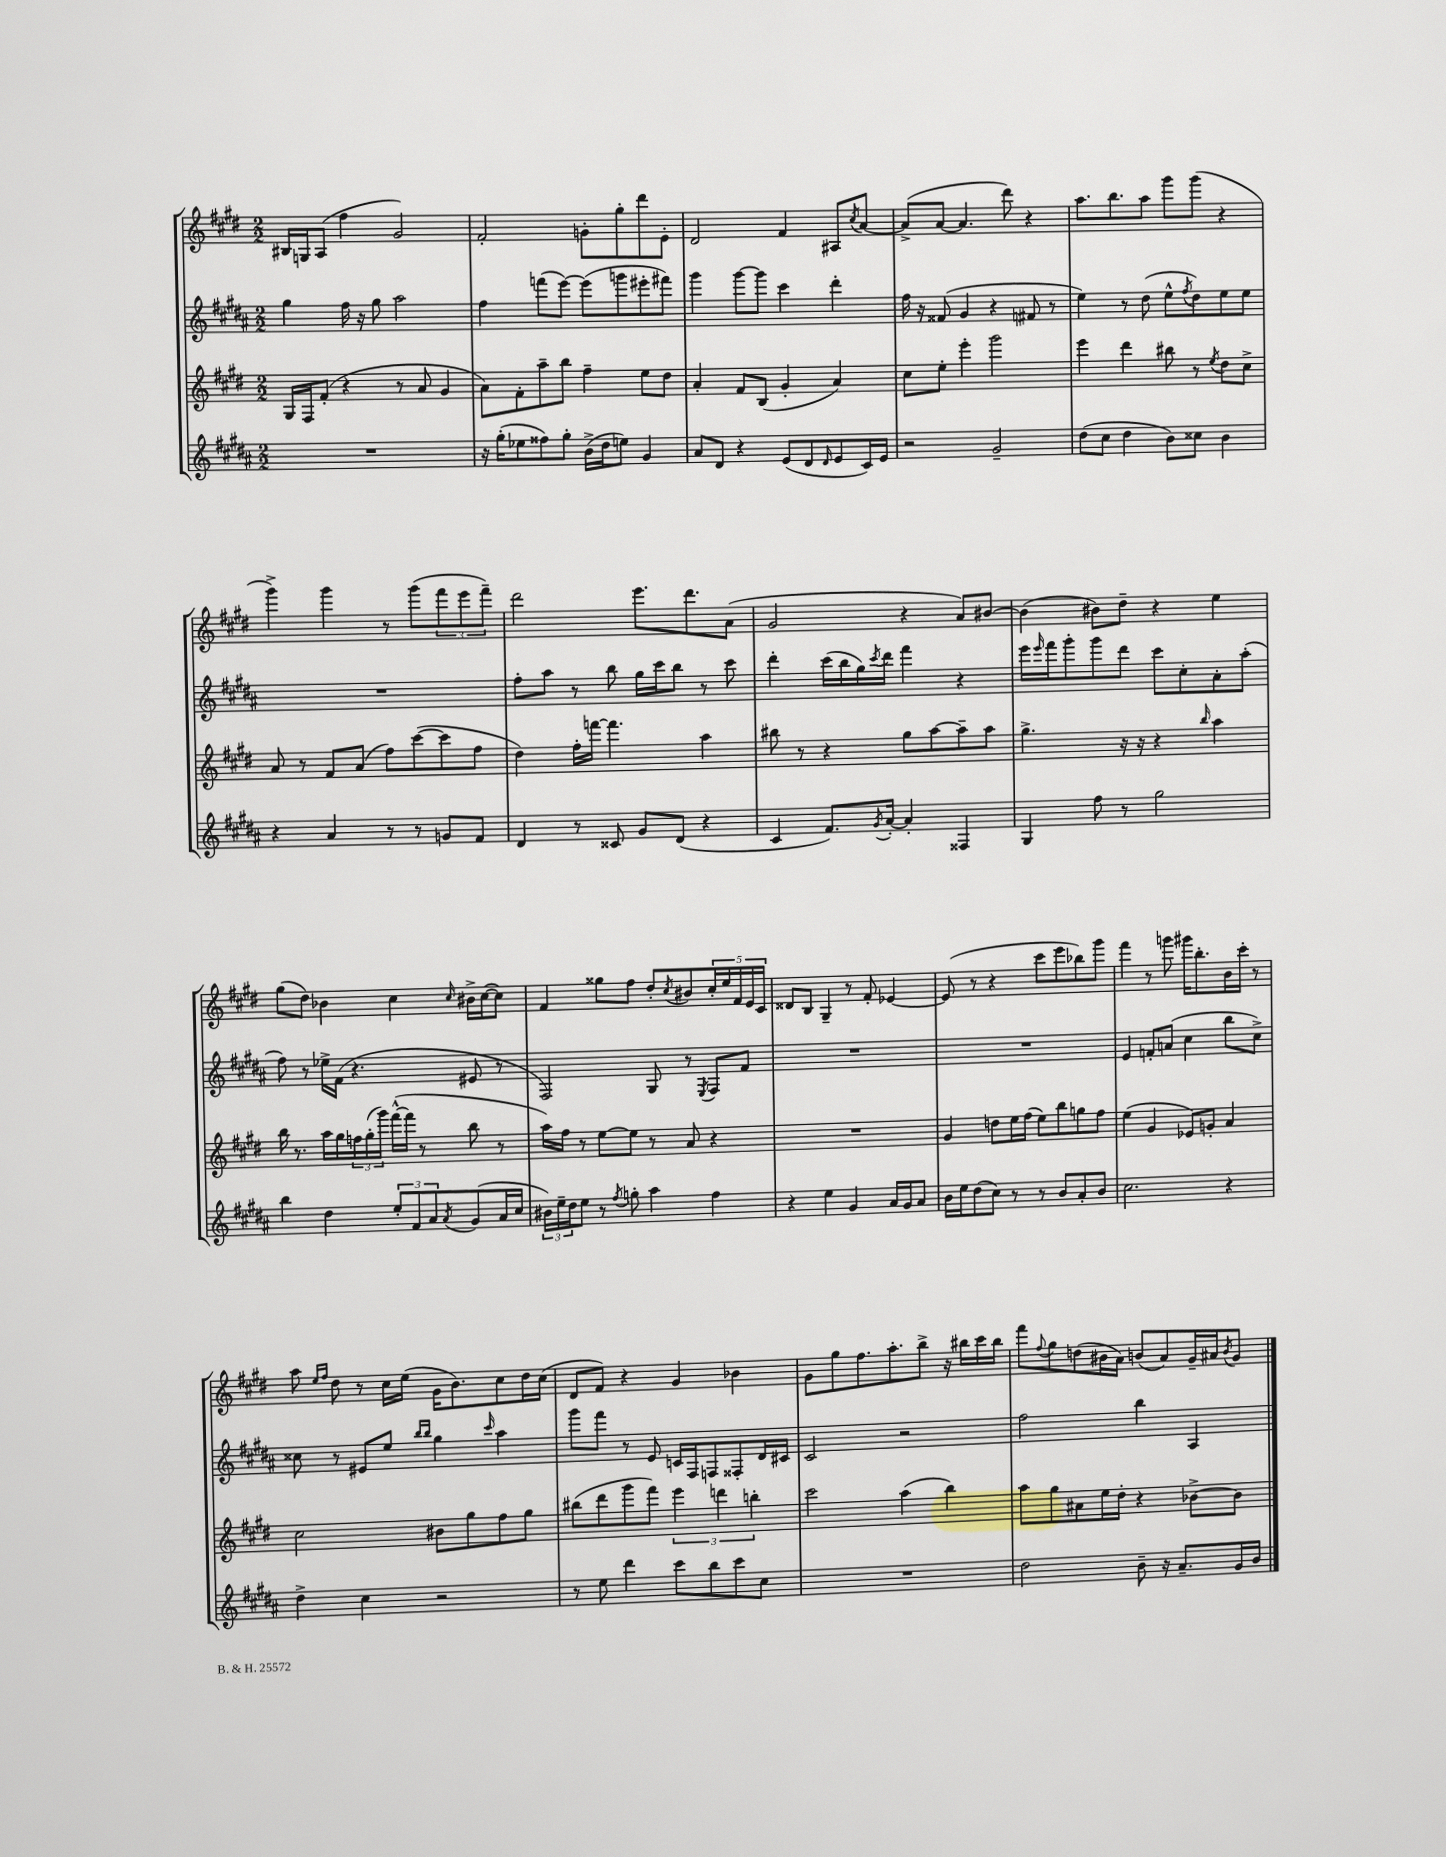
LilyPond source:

<<
\new StaffGroup <<
\new Staff = "s0" {
    \clef treble \key e \major \numericTimeSignature \time 2/2
    bis16 g16 a8( fis''4 gis'2) |
    fis'2-. g'8-. gis''8-. dis'''8 e'8-. |
    dis'2 fis'4 ais8 \acciaccatura { cis''8 } a'8~ |
    a'8->( a'8~ a'4. dis'''8) r4 |
    a''8. b''8. a''8 gis'''8 gis'''8( r4 |
    gis'''4->) gis'''4 r8 gis'''8( \tuplet 3/2 { fis'''8 e'''8 fis'''8--) } |
    dis'''2 e'''8. dis'''8. a'8( |
    gis'2 r4 a'8) bis'8~ |
    bis'4( bis'8) dis''8-- r4 e''4 |
    gis''8( dis''8) bes'4 cis''4 \grace { cis''16 } bis'16-> cis''16~( cis''8) |
    fis'4 gisis''8 fis''8 dis''8-. \acciaccatura { cis''8 } bis'8 \tuplet 5/4 { cis''16-. e''16 fis'16 e'16 cis'16 } |
    disis'8 b8 gis4-- r8 fis'8-. ees'4~ |
    ees'8( r8 r4 cis'''8 e'''8 bes''8) gis'''8 |
    fis'''4 r8 g'''8 gis'''16 b''8.-. b'16 cis'''16-. r8 |
    a''8 \grace { e''16 fis''16 } dis''8 r8 cis''16 e''16( gis'16 b'8.) cis''8 dis''16 cis''16( |
    dis'8 fis'8) r4 gis'4 bes'4 |
    gis'8 gis''8 fis''8. a''8.-. b''8-> r16 bis''16 cis'''16 bis''16 |
    fis'''8 \appoggiatura { fis''8 } gis''8 d''8( bis'16 a'16) b'8( a'8) gis'16-- ais'16 \acciaccatura { b'8 } gis'8 \bar "|." |
}
\new Staff = "s1" {
    \clef treble \key b \major \numericTimeSignature \time 2/2
    gis''4 fis''16 r16 gis''8 ais''2 |
    fis''4 f'''8( e'''8~) e'''8( g'''8 eis'''8-. fis'''8) |
    gis'''4 gis'''8~ gis'''8 cis'''4 dis'''4-. |
    fis''16 r16 fisis'8( gis'4 r4 fis'8 r8 |
    e''4) r8 dis''8( e''8-^ \acciaccatura { fis''8 } dis''8) e''8 e''8 |
    R1 |
    fis''8-. ais''8 r8 b''8 gis''16 cis'''16 b''8 r8 cis'''8 |
    dis'''4-. cis'''16( b''16 gis''16) \acciaccatura { cis'''8 } dis'''16 fis'''4 r4 |
    e'''16 \grace { e'''16 } fis'''16 gis'''8-. gis'''8 dis'''8 cis'''8 cis''8-. ais'8-. ais''8-.( |
    fis''8) r8 ees''16-> fis'16( r4. eis'8 r8 |
    fis2) gis8 r8 \acciaccatura { e8 } fis8 fis'8 |
    R1 |
    R1 |
    e'4 f'8-. a'8( cis''4 b''8 cis''8->) |
    cisis''8 r8 eis'8 e''8 \grace { b''16 b''16 } gis''4 \grace { cis'''16 } ais''4 |
    gis'''8 fis'''8 r8 e'8 c'16 fis16 f8 fisis8-. dis'16 cis'16 |
    cis'2 r2 |
    fis''2 b''4 ais4 \bar "|." |
}
\new Staff = "s2" {
    \clef treble \key e \major \numericTimeSignature \time 2/2
    gis16 fis16 fis'8-.( r4 r8 a'8 gis'4 |
    a'8) fis'8-. a''8-- b''8 fis''4-- e''8 dis''8 |
    a'4-. fis'8 b8( gis'4-. a'4) |
    cis''8 e''8-. e'''4-. gis'''2 |
    e'''4 dis'''4 bis''8 r8 \acciaccatura { e''8 } dis''8 cis''8-> |
    a'8 r8 fis'8 a'8( fis''8) cis'''8~( cis'''8 fis''8 |
    dis''4) fis''16-. f'''16~ f'''4. a''4 |
    bis''8 r8 r4 gis''8 a''8~ a''8-- a''8 |
    gis''4.-> r16 r16 r4 \grace { b''16 } a''4 |
    b''16 r8. a''16 gis''16 \tuplet 3/2 { f''16 gis''16-.( gis'''16) } fis'''16~-^( fis'''16 r8 b''8 r8 |
    a''16) fis''16 r8 e''8~ e''8 r8 a'8 r4 |
    R1 |
    gis'4 d''8 e''16 fis''16( e''8) b''8 g''8 fis''8 |
    e''4( gis'4 ees'8) g'8-. a'4 |
    cis''2 bis'8 gis''8 fis''8 gis''8 |
    bis''8( dis'''8 gis'''8 fis'''8) \tuplet 3/2 { e'''4 d'''4 b''4-. } |
    cis'''2 a''4( b''4) |
    a''8 gis''8 ais'8 e''16 dis''16-. r4 bes'8~-> bes'8 \bar "|." |
}
\new Staff = "s3" {
    \clef treble \key b \major \numericTimeSignature \time 2/2
    R1 |
    r16 gis''16-.( ees''8 fisis''8) gis''8-. b'16->( dis''16 e''8) gis'4 |
    ais'8 dis'8 r4 e'8( dis'8 \grace { dis'16 } e'8 cis'16) e'16 |
    r2 gis'2-- |
    dis''8( cis''8 dis''4 b'8) cisis''8 b'4 |
    r4 ais'4 r8 r8 g'8 fis'8 |
    dis'4 r8 cisis'8 gis'8 dis'8( r4 |
    cis'4 fis'8.) \acciaccatura { gis'8 } ais'16~-. ais'4-. fisis4 |
    gis4 fis''8 r8 gis''2 |
    b''4 dis''4 \tuplet 3/2 { e''8-. fis'8 ais'8 } \acciaccatura { ais'8 } gis'8( ais'16 cis''16 |
    \tuplet 3/2 { bis'16) e''16-- dis''16 } e''8 r8 \acciaccatura { fis''8 } g''8-. ais''4 fis''4 |
    r4 e''4 gis'4 ais'16 gis'16 ais'8 |
    b'16 e''16 dis''8( cis''8) r8 r8 b'8 ais'8-. b'8 |
    cis''2. r4 |
    dis''4-> cis''4 r2 |
    r8 e''8 dis'''4 cis'''8 b''8 cis'''8 cis''8 |
    R1 |
    dis''2 b'8-- r16 ais'8.-- gis'16 b'16 \bar "|." |
}
>>
>>
\layout { \context { \Score \remove "Bar_number_engraver" } }
